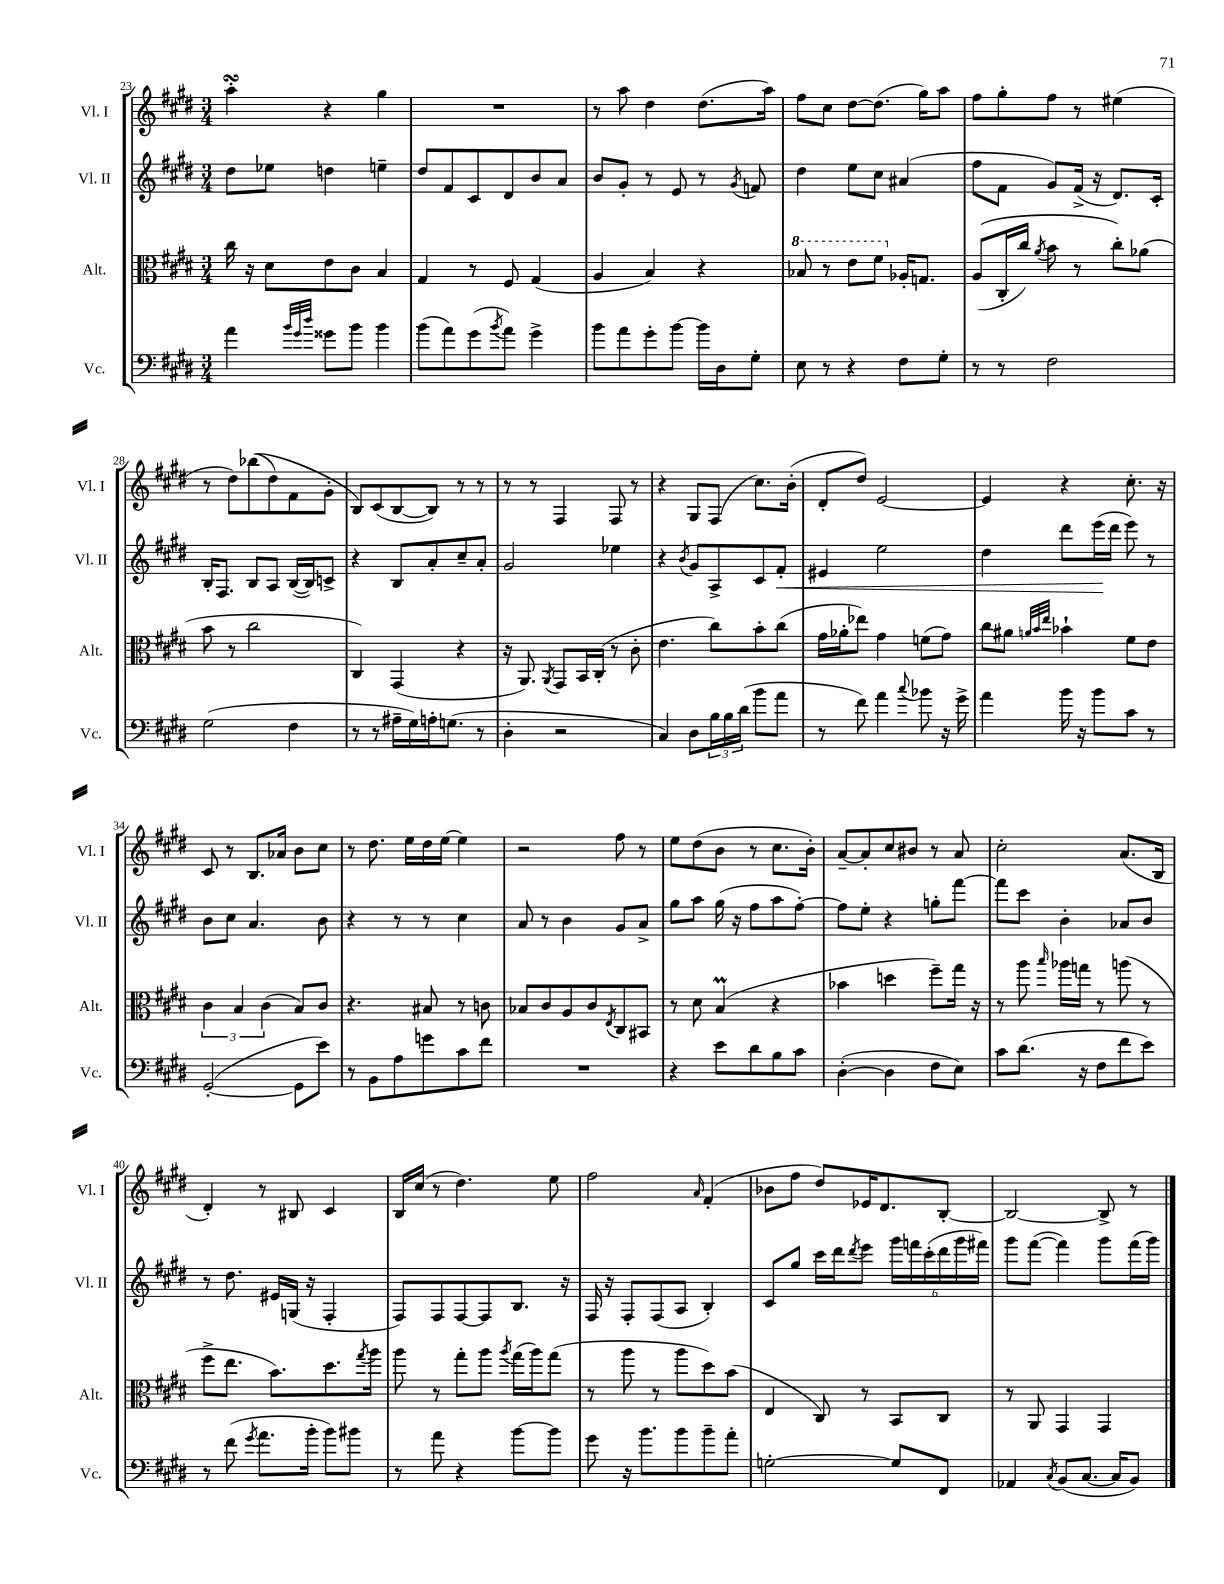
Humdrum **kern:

**kern	**kern	**kern	**kern
*staff4	*staff3	*staff2	*staff1
*clefF4	*clefC3	*clefG2	*clefG2
*k[f#c#g#d#]	*k[f#c#g#d#]	*k[f#c#g#d#]	*k[f#c#g#d#]
*M3/4	*M3/4	*M3/4	*M3/4
4a\	16cc#\	8dd#\L	4aa'\
.	16r	.	.
.	8d#\L	8ee-\J	.
32qqb/LLL	.	.	.
32qqg#/	.	.	.
32qqdd#/JJJ	.	.	.
8g##\L	8e\	4dd\	4r
8b\J	8c#\J	.	.
4b\	4B/	4ee~\	4gg#\
=	=	=	=
(8b\L	4G#/	8dd#/L	2.r
8a\)	.	8f#/	.
(8g#\	8r	8c#/	.
8qb/	.	.	.
8a\J)	8F#/	8d#/	.
4g#^\	(4G#/	8b/	.
.	.	8a/J	.
=	=	=	=
8b\L	4A/	8b/L	8r
8a\	.	8g#'/J	8aa\
8g#'\	4B/)	8r	4dd#\
[8b\J	.	8e/	.
16b\]LL	4r	8r	(8.dd#\L
16D#\J	.	.	.
.	.	8qg#/	.
8G#'\J	.	8f/	.
.	.	.	16aa\Jk)
=	=	=	=
8E\	8b-/	4dd#\	8ff#\L
8r	8r	.	8cc#\J
4r	8ee\L	8ee\L	[8dd#\L
.	8ff#\J	8cc#\J	(8.dd#\]J
8F#\L	16A-'/LK	(4a#/	.
.	8.G/J	.	16gg#\LK)
8G#'\J	.	.	8aa\J
=	=	=	=
8r	&((8A/L	8ff#\L	8ff#\L
8r	16C#'/L	8f#\J	8gg#'\
.	16cc#/JJ)	.	.
.	8qa/	.	.
2F#\	8b\	8g#/L)	8ff#\J
.	8r	(16f#^/Jk	8r
.	.	16r	.
.	8cc#'\L&)	8.d#/L)	(4ee#\
.	(8a-\J	.	.
.	.	16c#'/Jk	.
=	=	=	=
(2G#\	8b\	16B'/LK	8r
.	.	8.F#/J	.
.	8r	.	8dd#\L)
.	2cc#\	8B/L	&((8bb-\
.	.	8A/J	8dd#\)
4F#\	.	([16B/LL	8f#\
.	.	16B/]J)	.
.	.	8c^/J	8g#'\J
=	=	=	=
8r	4C#/)	4r	8B/L&)
8r	.	.	(8c#/
16A#~\LL	(4GG#/	8B/L	[8B/
16G#\)	.	.	.
16A'\J	.	8a'/	8B/]J)
(8.G\J	.	.	.
.	4r	8cc#~/	8r
8r	.	8a'/J	8r
=	=	=	=
4D#'\	16r	2g#/	8r
.	8.AA/)	.	.
.	.	.	8r
.	8qAA/	.	.
2r	8GG#/L	.	4F#/
.	16BB/L	.	.
.	(16C#'/JJ	.	.
.	8r	4ee-\	8F#/
.	8c#'\	.	8r
=	=	=	=
4C#/)	4.e\	4r	4r
.	.	8qb/	.
8D#\L	.	8g#/L	8G#/L
24B\L	8cc#\L)	8A^/	(8F#/J
24B\	.	.	.
(24d#\JJ	.	.	.
8b\L	8b'\	8c#/	8.cc#\L)
8a\J	(8cc#\J	8f#'/J	.
.	.	.	(16b'\Jk
=	=	=	=
8r	16g#\LL	4e#/	8d#'/L
.	16a-'\J	.	.
8f#\)	8ee-\J)	.	8dd#/J)
4a\	4g#\	2ee\	[2e/
8qqcc#/	.	.	.
8b-\	(8f\L	.	.
16r	8g#\J)	.	.
16g#^\	.	.	.
=	=	=	=
4a\	8cc#\L	4dd#\	4e/]
.	8a#\J	.	.
.	32qqa/LLL	.	.
.	32qqb/	.	.
.	32qqee/JJJ	.	.
16b\	4b-`\	8ddd#\L	4r
16r	.	.	.
8b\L	.	(16eee\L	.
.	.	16ddd#\JJ	.
8c#\J	8f#\L	8eee\)	8.cc#'\
8r	8e\J	8r	.
.	.	.	16r
=	=	=	=
([2GG#'/	6c#\	8b\L	8c#/
.	.	8cc#\J	8r
.	6B/	.	.
.	.	4.a/	8.B/L
.	(6c#\	.	.
.	.	.	16a-/Jk
8GG#\]L	8B/L)	.	8b\L
8e\J)	8c#/J	8b\	8cc#\J
=	=	=	=
8r	4.r	4r	8r
8BB\L	.	.	8.dd#\
8A\	.	8r	.
.	.	.	16ee\LL
8g\	8B#/	8r	16dd#\
.	.	.	[16ee\JJ
8c#\	8r	4cc#\	4ee\]
8f#\J	8c\	.	.
=	=	=	=
2.r	8B-/L	8a/	2r
.	8c#/	8r	.
.	8A/	4b\	.
.	8c#/	.	.
.	8qE/	.	.
.	8C#/	8g#/L	8ff#\
.	8BB#/J	8a^/J	8r
=	=	=	=
4r	8r	8gg#\L	8ee\L
.	8d#\	8aa\J	(8dd#\
8e\L	(4B/	(16gg#\	8b\J
.	.	16r	.
8d#\	.	8ff#\L	8r
8B\	4r	8aa\	8.cc#\L
8c#\J	.	[8ff#'\J)	.
.	.	.	16b'\Jk)
=	=	=	=
([4D#'\	4b-\	8ff#\]L	[8a~/L
.	.	8ee'\J	8a'/]
4D#\]	4dd\	4r	8cc#/
.	.	.	8b#/J
8F#\L	8ff#~\L)	8gg'\L	8r
8E\J)	16gg#\Jk	[8fff#\J	8a/
.	16r	.	.
=	=	=	=
8c#\L	8r	8fff#\]L	2cc#'\
(8.d#\J	8aa\	8ccc#\J	.
.	16qqbb/	.	.
.	16aa-\LL	4b'\	.
16r	16gg\JJ	.	.
8F#\L	8r	.	.
8f#\	(8aa\	8a-/L	(8.a/L
8e\J)	8r	8b/J	.
.	.	.	16B/Jk
=	=	=	=
8r	8ff#^\L	8r	4d#'/)
(8f#\	8.ee\J	8.dd#\	.
8qg#/	.	.	.
8.a\L	.	.	8r
.	8.b\L)	16e#/LL	.
.	.	(16G/JJ	8B#/
16b'\Jk	.	16r	.
8b\L)	8.dd#\	4F#'/	4c#/
8b#\J	.	.	.
.	8qgg#/	.	.
.	16aa\Jk	.	.
=	=	=	=
8r	8aa\	8F#/L)	16B/LL
.	.	.	(16cc#/JJ
8a\	8r	8F#/	8r
4r	8gg#'\L	[8F#/	4.dd#\)
.	8aa\J	8F#/]	.
.	8qaa/	.	.
[8b\L	(16gg#\LL	8.B/J	.
.	16aa\J)	.	.
8b\]J	(8gg#\J	.	8ee\
.	.	16r	.
=	=	=	=
8g#\	8r	16F#/	2ff#\
.	.	16r	.
16r	8aa\	8F#'/L	.
8.b\L	.	.	.
.	8r	(8F#/	.
8b\	8aa\L	8A/J	.
.	.	.	16qqa/
8b~\	8dd#\)	4B'/)	(4f#'/
8a'\J	(8b\J	.	.
=	=	=	=
[2G'\	4E/	8c#/L	8b-\L
.	.	8gg#/J	8ff#\J
.	8C#/)	16ccc#\LL	8dd#/L)
.	.	16ddd#\J	.
.	.	8qddd#/	.
.	8r	8eee\J	16e-/K
.	.	.	8.d#/
8G/]L	8BB/L	24ggg#\LL	.
.	.	24fff\	.
.	.	(24ccc#'\	.
8FF#/J	8C#/J	24ddd#\	[8B'/J
.	.	24ggg#\	.
.	.	24fff#\JJ)	.
=	=	=	=
4AA-/	8r	8ggg#\L	2B/_
.	8AA/	([8fff#\J	.
8qC#/	.	.	.
(8BB/L	4GG#/	4fff#\])	.
[8.C#/J	.	.	.
.	4GG#/	8ggg#\L	8B^/]
16C#/]LK	.	.	.
8BB/J)	.	(16fff#\L	8r
.	.	16ggg#\JJ)	.
==	==	==	==
*-	*-	*-	*-
